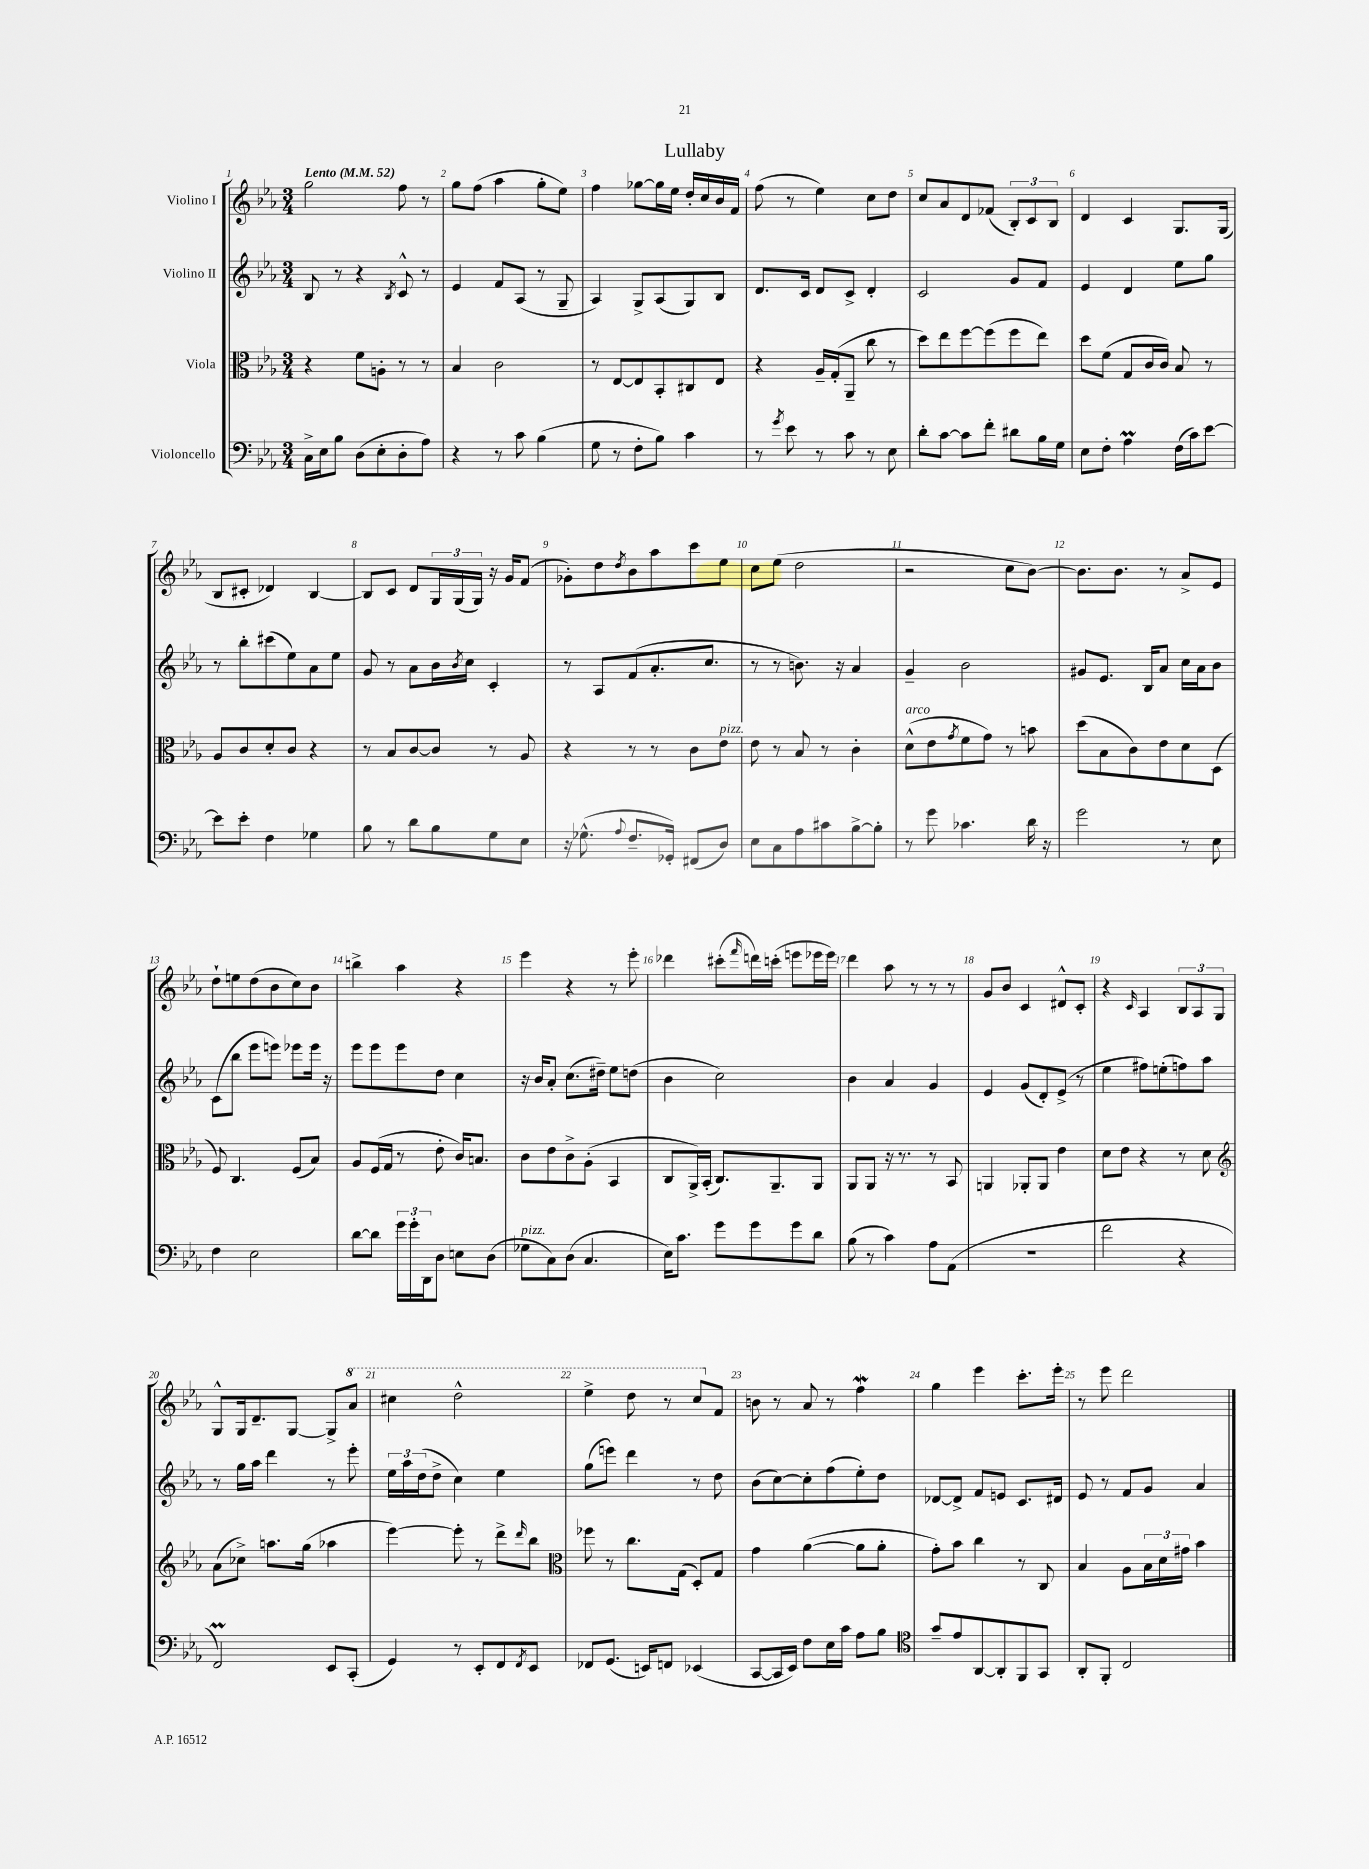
\header { title = "Lullaby" }
<<
\new StaffGroup <<
\new Staff = "s0" \with { instrumentName = "Violino I" } {
    \clef treble \key ees \major \numericTimeSignature \time 3/4 \tempo "Lento" 4 = 52
    g''2 f''8 r8 |
    g''8 f''8( aes''4 g''8-. ees''8) |
    f''4 ges''8~ ges''16 ees''16 d''16-. c''16 bes'16 f'16 |
    f''8( r8 ees''4) c''8 d''8 |
    c''8 aes'8 d'8 fes'8( \tuplet 3/2 { bes8-.) c'8 bes8 } |
    d'4 c'4 g8. g16( |
    bes8 cis'8-. des'4) bes4~ |
    bes8 c'8 d'8 \tuplet 3/2 { g16 g16( g16) } r16 g'16 f'8( |
    ges'8-.) d''8 \acciaccatura { d''8 } bes'8 aes''8 c'''8 ees''8 |
    c''8 ees''8( d''2 |
    r2 c''8 bes'8~) |
    bes'8. bes'8. r8 aes'8-> ees'8 |
    d''8-! e''8 d''8( bes'8 c''8) bes'8 |
    b''4-> aes''4 r4 |
    ees'''4 r4 r8 ees'''8-. |
    des'''4 cis'''8-.( \grace { f'''16 } d'''16) c'''16-.( e'''8 ees'''16 ees'''16) |
    d'''4 aes''8 r8 r8 r8 |
    g'8 bes'8 c'4 dis'8-^ c'8-. |
    r4 \grace { c'16 } aes4 \tuplet 3/2 { bes8 aes8 g8 } |
    g8-^ g16 d'8.-- g8~ g8-> \ottava #1 aes''8 |
    cis'''4 d'''2-^ |
    ees'''4-> d'''8 r8 c'''8 \ottava #0 f'8 |
    b'8 r8 aes'8 r8 f''4\mordent |
    g''4 ees'''4 c'''8.-. ees'''16-. |
    r8 ees'''8 d'''2 \bar "|." |
}
\new Staff = "s1" \with { instrumentName = "Violino II" } {
    \clef treble \key ees \major \numericTimeSignature \time 3/4
    bes8 r8 r4 \acciaccatura { bes8 } c'8-^ r8 |
    ees'4 f'8 aes8( r8 g8-- |
    aes4) g8-> aes8( g8) bes8 |
    d'8. c'16 d'8 c'8-> d'4-. |
    c'2 g'8 f'8 |
    ees'4 d'4 ees''8 g''8 |
    r8 bes''8-. cis'''8( ees''8) aes'8 ees''8 |
    g'8 r8 aes'8 bes'16 \acciaccatura { bes'8 } c''16 c'4-. |
    r8 aes8 f'8( aes'8.-. c''8. |
    r8 r8 b'8.) r16 aes'4 |
    g'4-- bes'2 |
    gis'8 ees'8. bes16 aes'8 c''16 aes'16 bes'8 |
    c'8( bes''8 ees'''8 e'''8) ees'''8 ees'''16 r16 |
    ees'''8 ees'''8 ees'''8 d''8 c''4 |
    r16 bes'16 aes'8-. c''8.( dis''16--) ees''8 d''8( |
    bes'4 c''2) |
    bes'4 aes'4 g'4 |
    ees'4 g'8( d'8-.) ees'8->( r8 |
    ees''4 fis''8) e''8-.( f''8) aes''8 |
    r8 g''16 aes''16 d'''4 r8 ees'''8-. |
    \tuplet 3/2 { ees''16 aes''16 d''16( } d''8-> c''4) ees''4 |
    g''8( e'''8) d'''4 r8 d''8 |
    bes'8( c''8~) c''8-. f''8( ees''8-.) d''8 |
    des'8~ des'8-> f'8 e'8 c'8. dis'16 |
    ees'8 r8 f'8 g'8 aes'4 \bar "|." |
}
\new Staff = "s2" \with { instrumentName = "Viola" } {
    \clef alto \key ees \major \numericTimeSignature \time 3/4
    r4 f'8 a8-. r8 r8 |
    bes4 c'2 |
    r8 ees8~ ees8 bes,8-. cis8 ees8 |
    r4 aes16-- g16-.( aes,8-- c''8 r8 |
    d''8) ees''8 f''8~ f''8( f''8 ees''8) |
    d''8 f'8( g8 c'16 c'16) bes8 r8 |
    aes8 c'8 d'8-. c'8 r4 |
    r8 bes8 c'8~ c'8 r8 aes8 |
    r4 r8 r8 c'8 ees'8^\markup { \italic "pizz." } |
    ees'8 r8 bes8 r8 c'4-. |
    d'8-^^\markup { \italic "arco" }( ees'8 \acciaccatura { g'8 } f'8 g'8) r8 b'8 |
    d''8( bes8 c'8) ees'8 d'8 d8( |
    f8) c4. f8( bes8) |
    aes8 f16( g16 r8 ees'8-. c'16) b8. |
    c'8 ees'8 c'8-> aes8-.( bes,4 |
    c8 aes,16->) bes,16-.( c8.) aes,8.-- aes,8 |
    aes,8 aes,8 r16 r8. r8 bes,8 |
    a,4 aes,8-. aes,8 ees'4 |
    d'8 ees'8 r4 r8 d'8 |
    \clef treble aes'8( ces''8->) a''8. g''16( aes''4 |
    ees'''4~) ees'''8-. r8 d'''8-> \grace { d'''16 } bes''8 |
    \clef alto fes''8 r8 c''8. g16( d8-.) g8 |
    g'4 aes'4~( aes'8 aes'8-. |
    g'8-.) bes'8 c''4 r8 c8 |
    bes4 aes8 \tuplet 3/2 { bes16 d'16 gis'16 } bes'4 \bar "|." |
}
\new Staff = "s3" \with { instrumentName = "Violoncello" } {
    \clef bass \key ees \major \numericTimeSignature \time 3/4
    c16-> ees16 bes8 d8( ees8-. d8-. aes8) |
    r4 r8 c'8 bes4( |
    g8 r8 f8-. bes8) c'4 |
    r8 \acciaccatura { g'8 } ees'8 r8 c'8 r8 ees8 |
    d'8-. c'8~ c'8 f'8-. dis'8 bes16 g16 |
    ees8 f8-. aes4\prall f16( c'16) ees'8~ |
    ees'8 ees'8-. f4 ges4 |
    bes8 r8 d'8 bes8 g8 ees8 |
    r16 ges8.-^( \appoggiatura { aes8 } f8.-- ges,16-.) fis,8( d8) |
    ees8 c8 aes8 cis'8 bes8~-> bes8-. |
    r8 g'8 ces'4. d'16 r16 |
    g'2 r8 ees8 |
    f4 ees2 |
    d'8~ d'8 \tuplet 3/2 { g'16 g'16-. d,16 } d8 e8 d8( |
    ges8^\markup { \italic "pizz." } c8) d8( c4. |
    ees16) c'8. g'8 g'8 g'8 d'8 |
    bes8( r8 c'4) aes8 aes,8( |
    R2. |
    f'2 r4 |
    f,2\prall) ees,8 c,8-.( |
    g,4) r8 ees,8-. f,8 \acciaccatura { f,8 } ees,8 |
    fes,8 g,8.( e,16) f,8 ees,4( |
    c,8~ c,16 ees,16) f8 ees16 c'16 aes8 bes8 |
    \clef tenor g'8-- ees'8 aes,8~ aes,8-. f,8 g,8 |
    aes,8-. f,8-. c2 \bar "|." |
}
>>
>>
\layout { \context { \Score \override BarNumber.break-visibility = ##(#f #t #t) barNumberVisibility = #all-bar-numbers-visible } }
